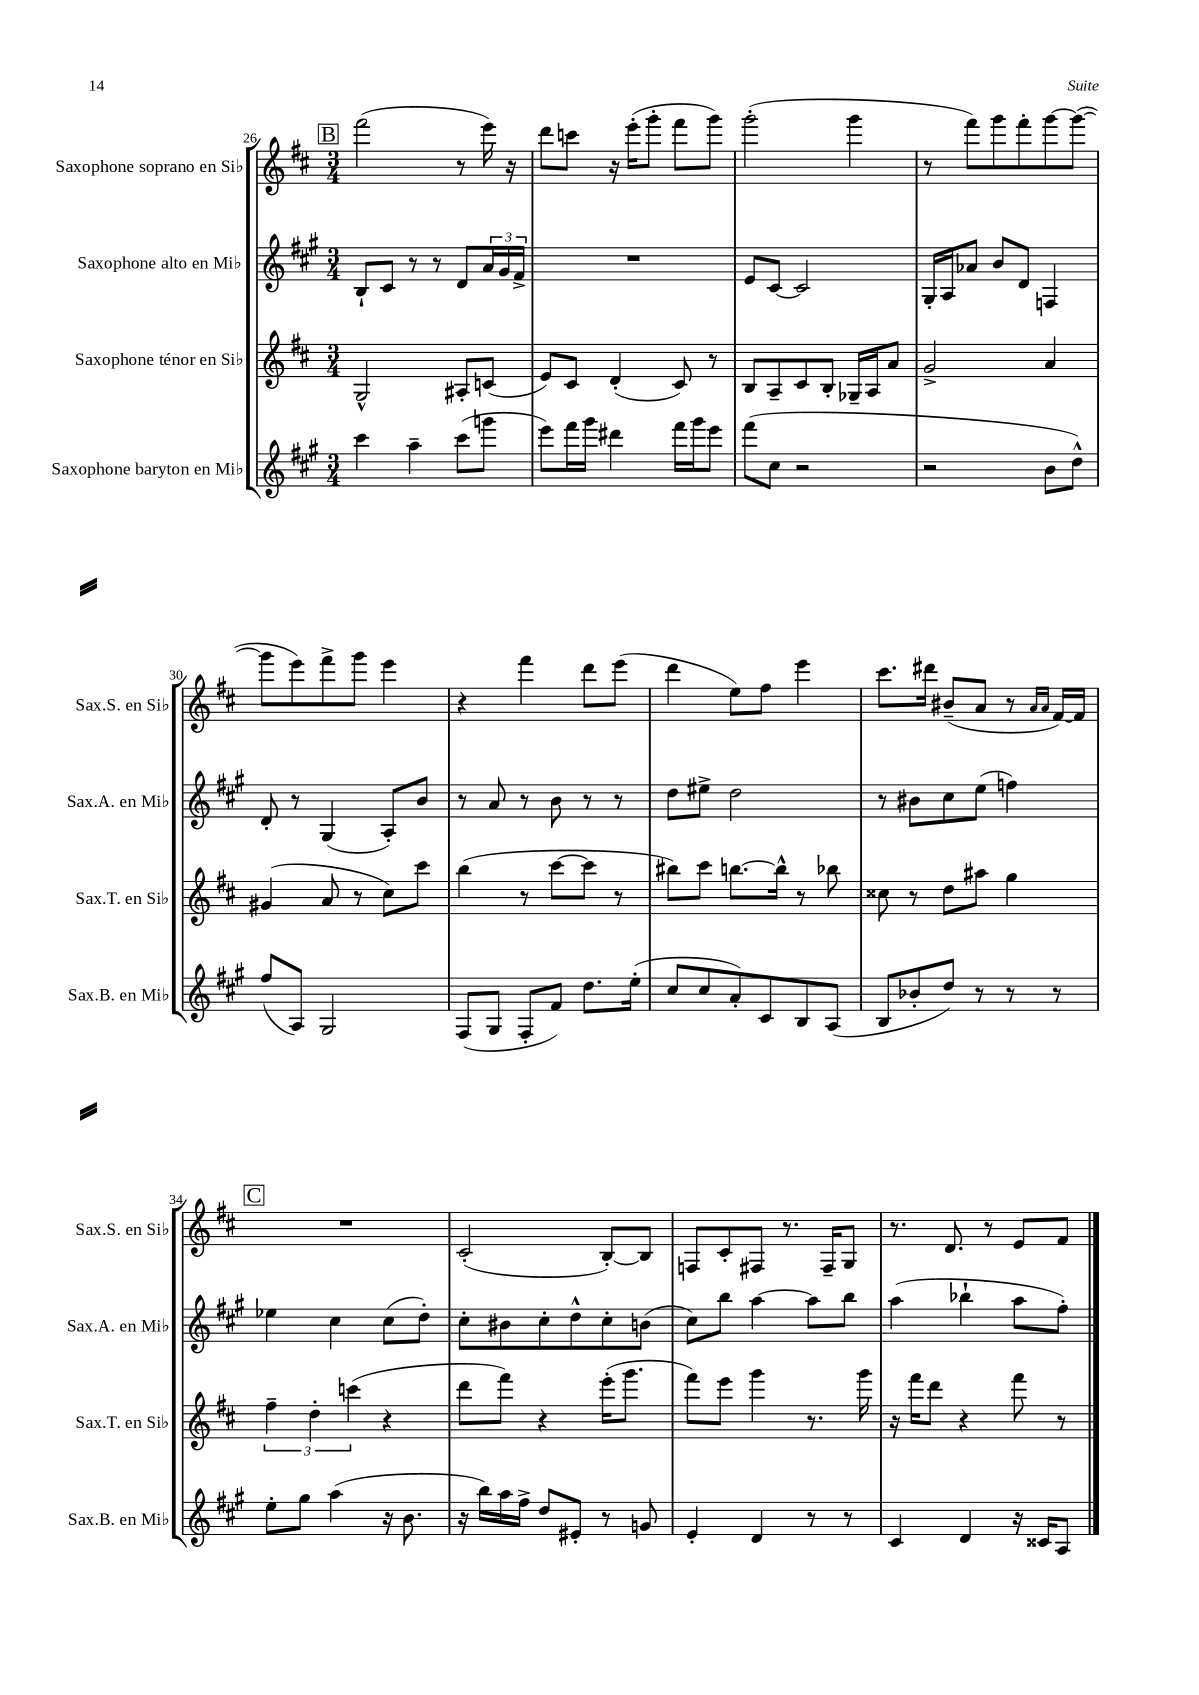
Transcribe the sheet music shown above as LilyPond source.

<<
\new StaffGroup <<
\new Staff = "s0" \with { instrumentName = "Saxophone soprano en Sib" shortInstrumentName = "Sax.S. en Sib" } {
    \clef treble \key d \major \numericTimeSignature \time 3/4
    \mark \markup { \box "B" } fis'''2( r8 e'''16) r16 |
    d'''8 c'''8 r16 e'''16-.( g'''8-. fis'''8 g'''8) |
    g'''2-.( g'''4 |
    r8 fis'''8) g'''8 fis'''8-. g'''8~ g'''8~( |
    g'''8 e'''8) fis'''8-> g'''8 e'''4 |
    r4 fis'''4 d'''8 e'''8( |
    d'''4 e''8) fis''8 e'''4 |
    cis'''8. dis'''16 bis'8--( a'8 r8 \grace { a'16 a'16 } fis'16~) fis'16 |
    \mark \markup { \box "C" } R2. |
    cis'2-.( b8~-.) b8 |
    f8 cis'8-. fis8 r8. fis16-- g8 |
    r8. d'8. r8 e'8 fis'8 \bar "|." |
}
\new Staff = "s1" \with { instrumentName = "Saxophone alto en Mib" shortInstrumentName = "Sax.A. en Mib" } {
    \clef treble \key a \major \numericTimeSignature \time 3/4
    \mark \markup { \box "B" } b8-! cis'8 r8 r8 d'8 \tuplet 3/2 { a'16 gis'16 fis'16-> } |
    R2. |
    e'8 cis'8~ cis'2 |
    gis16-. a16 aes'8 b'8 d'8 f4 |
    d'8-. r8 gis4( a8-.) b'8 |
    r8 a'8 r8 b'8 r8 r8 |
    d''8 eis''8-> d''2 |
    r8 bis'8 cis''8 e''8( f''4) |
    \mark \markup { \box "C" } ees''4 cis''4 cis''8( d''8-.) |
    cis''8-. bis'8 cis''8-. d''8-^ cis''8-. b'8( |
    cis''8) b''8 a''4~ a''8 b''8 |
    a''4( bes''4-! a''8 fis''8-.) \bar "|." |
}
\new Staff = "s2" \with { instrumentName = "Saxophone ténor en Sib" shortInstrumentName = "Sax.T. en Sib" } {
    \clef treble \key d \major \numericTimeSignature \time 3/4
    \mark \markup { \box "B" } g2-^ ais8-. c'8( |
    e'8) cis'8 d'4-.( cis'8) r8 |
    b8 a8-- cis'8 b8-. ges16-- a16 a'8 |
    g'2-> a'4 |
    gis'4( a'8 r8 cis''8) cis'''8 |
    b''4( r8 cis'''8~ cis'''8 r8 |
    bis''8) cis'''8 b''8.~ b''16-^ r8 bes''8 |
    cisis''8 r8 d''8 ais''8 g''4 |
    \mark \markup { \box "C" } \tuplet 3/2 { fis''4-- d''4-. c'''4( } r4 |
    d'''8 fis'''8) r4 e'''16-.( g'''8. |
    fis'''8) e'''8 g'''4 r8. g'''16 |
    r16 fis'''16 d'''8 r4 fis'''8 r8 \bar "|." |
}
\new Staff = "s3" \with { instrumentName = "Saxophone baryton en Mib" shortInstrumentName = "Sax.B. en Mib" } {
    \clef treble \key a \major \numericTimeSignature \time 3/4
    \mark \markup { \box "B" } cis'''4 a''4-- cis'''8( g'''8 |
    e'''8) fis'''16 gis'''16 dis'''4 fis'''16 gis'''16 e'''8 |
    fis'''8( cis''8 r2 |
    r2 b'8 d''8-^) |
    fis''8( a8) gis2 |
    fis8( gis8 fis8-. fis'8) d''8. e''16-.( |
    cis''8 cis''8 a'8-.) cis'8 b8 a8( |
    b8 bes'8-. d''8) r8 r8 r8 |
    \mark \markup { \box "C" } e''8-. gis''8 a''4( r16 b'8. |
    r16 b''16) a''16 fis''16-> d''8 eis'8-. r8 g'8 |
    e'4-. d'4 r8 r8 |
    cis'4 d'4 r16 cisis'16 a8 \bar "|." |
}
>>
>>
\layout { \context { \Score currentBarNumber = #26 } }
